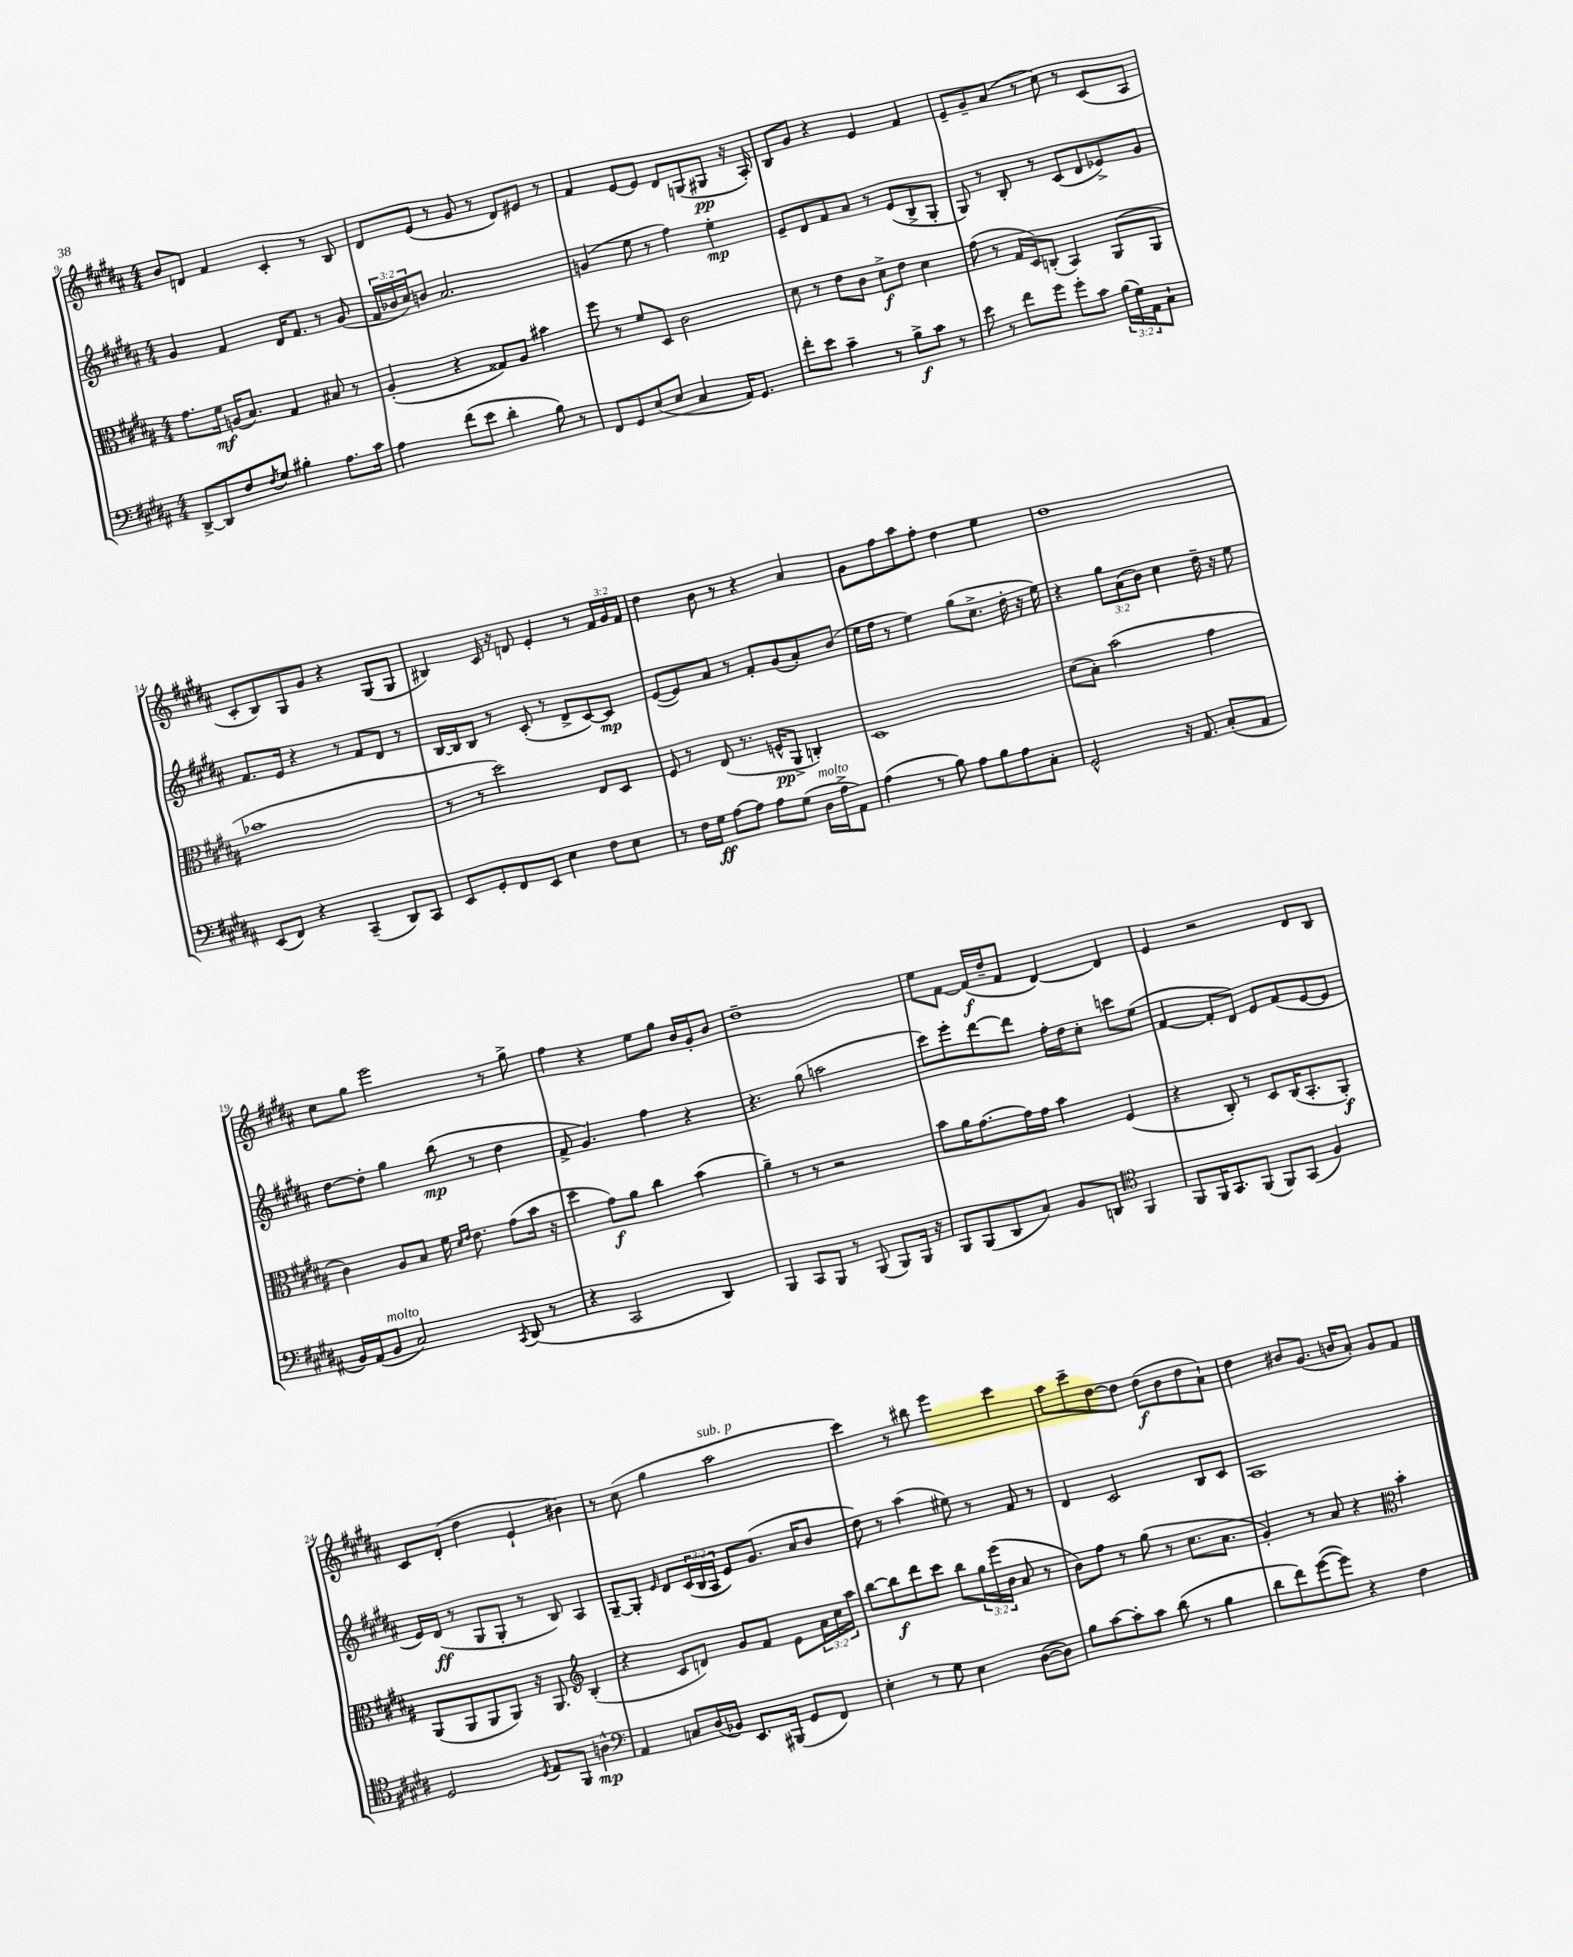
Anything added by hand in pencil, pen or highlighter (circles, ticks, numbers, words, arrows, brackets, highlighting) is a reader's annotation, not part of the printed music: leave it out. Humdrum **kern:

**kern	**dynam	**kern	**dynam	**kern	**dynam	**kern	**dynam
*part4	*part4	*part3	*part3	*part2	*part2	*part1	*part1
*staff4	*staff4	*staff3	*staff3	*staff2	*staff2	*staff1	*staff1
*clefF4	*	*clefC3	*	*clefG2	*	*clefG2	*
*k[f#c#g#d#a#]	*	*k[f#c#g#d#a#]	*	*k[f#c#g#d#a#]	*	*k[f#c#g#d#a#]	*
*M4/4	*	*M4/4	*	*M4/4	*	*M4/4	*
=9	=9	=9	=9	=9	=9	=9	=9
[8DD#^/L	.	8.g#\L	.	4g#/	.	8b/L	.
8DD#/]	.	.	.	.	.	8dn/J	.
.	.	16f#\Jk	mf	.	.	.	.
8F#/	.	(16An/KL	.	4f#/	.	4f#/	.
.	.	8.B/J)	.	.	.	.	.
8qF#/	.	.	.	.	.	.	.
8G#/J	.	.	.	.	.	.	.
4B#X'\	.	4G#/	.	16d#/KL	.	4c#'/	.
.	.	.	.	8.f#/J	.	.	.
8.A#\L	.	8B#X/	.	8r	.	8r	.
.	.	8r	.	(8g#/	.	8B/	.
16c#\Jk	.	.	.	.	.	.	.
=10	=10	=10	=10	=10	=10	=10	=10
4A#\	.	(4A#'/	.	24f#/LL	.	8d#/L	.
.	.	.	.	24b-X/	.	.	.
.	.	.	.	24cc#/J)	.	.	.
.	.	.	.	8bn/J	.	(8e/J	.
(8f#\L	.	4r	.	2.a#/	.	8r	.
8e\J	.	.	.	.	.	8g#/	.
4d#'\	.	8G##X/L)	.	.	.	8r	.
.	.	8A#/J	.	.	.	8d#/L)	.
8B\)	.	4b#X\	.	.	.	8e#X/J	.
8r	.	.	.	.	.	8r	.
=11	=11	=11	=11	=11	=11	=11	=11
8FF#/L	.	8ff#\	.	(4gn/	.	4f#/	.
8GG#/	.	8r	.	.	.	.	.
(8E/	.	8f#/L	.	8ee\	.	[8e/L	.
8E/J	.	8D#/J	.	8r	.	8e/J]	.
4C#/	.	2c#\	.	4ff#\)	.	8d#/L	.
.	.	.	.	.	.	(8Gn/	.
16AA#/KL)	.	.	.	4ee'\	mp	8G#X/J	pp
8.GG#/J	.	.	.	.	.	.	.
.	.	.	.	.	.	16r	.
.	.	.	.	.	.	16A#'/)	.
=12	=12	=12	=12	=12	=12	=12	=12
8f#'\L	.	8d#\	.	8e~/L	.	8B/L	.
8e\J	.	8r	.	8d#/	.	8g#/J	.
4c#~\	.	8e\L	.	8f#/	.	4r	.
.	.	8c#\J	.	8a#/J	.	.	.
8r	.	8d#^\L	f	8r	.	4e/	.
8B^\L	f	8e\J	.	(8e/L	.	.	.
8c#\J	.	4d#\	.	8B^/	.	4f#/	.
8r	.	.	.	8G#'/J	.	.	.
=13	=13	=13	=13	=13	=13	=13	=13
8e\	.	(8g#\	.	8G#/)	.	8e~/L	.
8r	.	8r	.	8r	.	8g#~/	.
8f#\L	.	16G#/LL	.	8B'/	.	(8a#/J	.
.	.	16D#/J)	.	.	.	.	.
8g#\J	.	(8Cn'/J	.	8r	.	8r	.
8g#'\L	.	4BB/)	.	(8c#/L	.	8cc#\)	.
8c#\J	.	.	.	8d#/	.	8r	.
(24B\LL	.	(8AA#/L	.	8e-X^/)	.	(8c#/L	.
24G#\)	.	.	.	.	.	.	.
24AA#\J	.	.	.	.	.	.	.
8C#`\J	.	8AA#/J	.	8g#/J	.	8A#/J	.
!!LO:LB:g=z
=14	=14	=14	=14	=14	=14	=14	=14
(8EE/L	.	1b-X	.	8.f#/L	.	8c#'/L	.
8FF#/J)	.	.	.	.	.	8B/)	.
.	.	.	.	16e/Jk	.	.	.
4r	.	.	.	4r	.	8G#/	.
.	.	.	.	.	.	8g#/J	.
(4CC#~/	.	.	.	8r	.	4r	.
.	.	.	.	8f#/L	.	.	.
8DD#/L)	.	.	.	8d#/J	.	(8G#/L	.
8CC#/J	.	.	.	8r	.	8G#/J	.
=15	=15	=15	=15	=15	=15	=15	=15
8EE/L	.	8r	.	[16B/LL	.	4B#X/)	.
.	.	.	.	16B/J]	.	.	.
8GG#'/	.	8r	.	8B/J	.	.	.
8FF#/	.	2dd#\)	.	8r	.	16c#/	.
.	.	.	.	.	.	16r	.
8EE/J	.	.	.	(8c#'/	.	8dn/	.
4E\	.	.	.	8r	.	4e'/	.
.	.	.	.	8d#^/L	.	.	.
8F#\L	.	8E/L	.	[8c#/)	.	8r	.
8E\J	.	8D#/J	.	8c#/J]	mp	24f#/LL	.
.	.	.	.	.	.	24g#/	.
.	.	.	.	.	.	24f#/JJ	.
=16	=16	=16	=16	=16	=16	=16	=16
8r	.	8F#/	.	([8e/L	.	4dd#\	.
16F#\LL	.	8r	.	8e/])	.	.	.
16G#\JJ	ff	.	.	.	.	.	.
[8A#\L	.	(8E/	.	8a#/J	.	8b\	.
8A#\J]	.	8.r	.	8r	.	8r	.
8A#\L	.	.	.	8f#'/L	.	4r	.
.	.	16Fn^^/KL	pp	.	.	.	.
(8G#\J	.	8AA#^/J	.	(8g#/	.	.	.
!LO:TX:a:i:t=molto	!	!	!	!	!	!	!
16D#\LL	.	4Cn'/)	.	8a#'/)	.	4a#/	.
16A#^\J	.	.	.	.	.	.	.
8AA#\J)	.	.	.	(8b/J	.	.	.
=17	=17	=17	=17	=17	=17	=17	=17
(4A#\	.	1D#	.	16ee\LL	.	8g#\L	.
.	.	.	.	16ff#\JJ	.	.	.
.	.	.	.	8r	.	8ff#\	.
8r	.	.	.	4ee\)	.	8aa#\	.
8B\)	.	.	.	.	.	8ff#'\J	.
8A#\L	.	.	.	(8gg#\L	.	4dd#\	.
8B\	.	.	.	8.cc#^\J	.	.	.
8A#\	.	.	.	.	.	4ee\	.
.	.	.	.	16dd#'\	.	.	.
8C#'\J	.	.	.	16r	.	.	.
.	.	.	.	16ee\)	.	.	.
=18	=18	=18	=18	=18	=18	=18	=18
2GG#^^/	.	(8d#\L	.	4r	.	1dd#	.
.	.	8B'\J)	.	.	.	.	.
.	.	(2b\	.	12gg#\L	.	.	.
.	.	.	.	(12a#\	.	.	.
.	.	.	.	12b\J)	.	.	.
16r	.	.	.	4cc#\	.	.	.
8.AA#/	.	.	.	.	.	.	.
(8C#'/L	.	4g#\	.	16dd#~\	.	.	.
.	.	.	.	16r	.	.	.
8AA#/J	.	.	.	8ee\	.	.	.
!!LO:LB:g=z
=19	=19	=19	=19	=19	=19	=19	=19
16BB/LL)	.	4c#\)	.	[8dd#\L	.	8cc#\L	.
(16AA#/J	.	.	.	.	.	.	.
!LO:TX:a:i:t=molto	!	!	!	!	!	!	!
8BB/J	.	.	.	8dd#'\J]	.	8gg#\J	.
2C#/)	.	8A#/L	.	4gg#\	.	2eee\	.
.	.	8B/J	.	.	.	.	.
.	.	16f#\	.	(8bb\	mp	.	.
.	.	16qqd#/LL	.	.	.	.	.
.	.	16qqe/JJ	.	.	.	.	.
.	.	8.e\	.	.	.	.	.
.	.	.	.	8r	.	.	.
8qCC#/	.	.	.	.	.	.	.
(8DD#/	.	(8g#\L	.	4dd#\	.	8r	.
8r	.	16b\Jk	.	.	.	8gg#^\	.
.	.	16r	.	.	.	.	.
=20	=20	=20	=20	=20	=20	=20	=20
4r	.	4dd#\	.	8f#^/	.	4ff#\	.
.	.	.	.	4.g#/)	.	.	.
2CC#/	.	8g#\L)	f	.	.	4r	.
.	.	8a#\J	.	.	.	.	.
.	.	4cc#\	.	4ff#\	.	8ee\L	.
.	.	.	.	.	.	8gg#\J	.
4DD#/)	.	(4b\	.	4r	.	16b/LL	.
.	.	.	.	.	.	16g#'/J	.
.	.	.	.	.	.	8b/J	.
=21	=21	=21	=21	=21	=21	=21	=21
4BBB/	.	4a#~\)	.	4.r	.	1dd#~	.
8CC#/L	.	8r	.	.	.	.	.
8BBB/J	.	8r	.	(8gg#\	.	.	.
8r	.	2r	.	2aan\	.	.	.
(8BBB/	.	.	.	.	.	.	.
8BBB/L)	.	.	.	.	.	.	.
16BBB/Jk	.	.	.	.	.	.	.
16r	.	.	.	.	.	.	.
=22	=22	=22	=22	=22	=22	=22	=22
8BBB/L	.	8b\L	.	8ccc#\L)	.	8ee\L	.
(8BBB/	.	16a#\K	.	8eee'\	.	[8f#\J	.
.	.	[8.g#\	.	.	.	.	.
8DD#/	.	.	.	[8ddd#\	.	(16f#/LL]	f
.	.	.	.	.	.	16dd#~/J	.
8C#/J)	.	16g#\L]	.	8ddd#\J]	.	8f#/J	.
.	.	16g#\JJ	.	.	.	.	.
8BB/L	.	4b\	.	16ff#'\LL	.	[4d#/)	.
.	.	.	.	16dd#\J	.	.	.
8DDn/J	.	.	.	8cc#'\J	.	.	.
*clefC4	*	*	*	*	*	*	*
4FF#/	.	(4F#/	.	8cccn\L	.	4d#/]	.
.	.	.	.	(8ee\J	.	.	.
=23	=23	=23	=23	=23	=23	=23	=23
8FF#/L	.	4r	.	[4f#/	.	4e/	.
16FF#/K	.	.	.	.	.	.	.
8.GG#/	.	.	.	.	.	.	.
.	.	8C#'/)	.	8f#'/L]	.	2r	.
(8FF#/J	.	8r	.	8d#/J)	.	.	.
8FF#/L)	.	8D#/L	.	8e/L	.	.	.
(8GG#/J	.	(16C#/K	.	(8f#/	.	.	.
.	.	8.BB'/	.	.	.	.	.
4F#/)	.	.	.	[8e/	.	8d#/L	.
.	.	8AA#'/J)	f	8e/J]	.	8B/J	.
!!LO:LB:g=z
=24	=24	=24	=24	=24	=24	=24	=24
2D#/	.	(8AA#/L	.	16e/LL)	.	8c#/L	.
.	.	.	.	(16d#/JJ	ff	.	.
.	.	8AA#/	.	8r	.	(8d#'/J	.
.	.	8AA#/	.	8G#/L	.	4dd#\	.
.	.	8AA#/J)	.	8G#'/J	.	.	.
8qD#/	.	.	.	.	.	.	.
8E/L	.	16r	.	8r	.	4e`/	.
.	.	8.AA#/	.	.	.	.	.
8FF#/J	.	.	.	8B/)	.	.	.
*	*	*clefG2	*	*	*	*	*
4An^^\	mp	(4B'/	.	4A#/	.	4b#X\)	.
=25	=25	=25	=25	=25	=25	=25	=25
*clefF4	*	*	*	*	*	*	*
4AA#/	.	4r	.	[8G#~/L	.	8r	.
.	.	.	.	8G#'/J]	.	(8cc#\	.
.	.	.	.	16qqe/	.	.	.
8Cn/L	.	8c#/L	.	8d#/L	.	4gg#\	.
(16D#/L	.	8dn/J)	.	(24c#/L	.	.	.
.	.	.	.	24B/	.	.	.
16BB-X/JJ)	.	.	.	.	.	.	.
.	.	.	.	24A#/JJ	.	.	.
!	!	!	!	!	!	!LO:TX:a:i:t=sub. p	!
8.EE/L	.	8g#/L	.	8e/L)	.	2aa#\	.
.	.	8f#/J	.	(8.g#/J	.	.	.
(16BBB#X/Jk	.	.	.	.	.	.	.
8GG#/L	.	8e\L	.	.	.	.	.
.	.	.	.	16a#/KL	.	.	.
8FF#/J)	.	24a#\L	.	8b/J	.	.	.
.	.	24cc#\	.	.	.	.	.
.	.	24aa#\JJ	.	.	.	.	.
=26	=26	=26	=26	=26	=26	=26	=26
4E'\	.	[8bb\L	.	8dd#\)	.	4ccc#\)	.
.	.	8bb\]	f	8r	.	.	.
8r	.	8ddd#\	.	(4aa#\	.	8r	.
8G#\	.	8ccc#\J	.	.	.	8bb#X\	.
4E\	.	8bb\L	.	8ee#X\)	.	4eee\	.
.	.	24gg#\L	.	8r	.	.	.
.	.	(24eee\	.	.	.	.	.
.	.	24b\JJ	.	.	.	.	.
([8D#\L	.	8a#/	.	8f#/	.	4ccc#\	.
8D#\J])	.	8r	.	8r	.	.	.
=27	=27	=27	=27	=27	=27	=27	=27
8B\L	.	8b\L)	.	4d#/	.	8aa#\L	.
[8c#\	.	8ff#\J	.	.	.	8ccc#~\	.
8c#'\]	.	8r	.	2c#/	.	[8dd#\	.
8c#\J	.	(8gg#\	.	.	.	8dd#\J]	.
(8d#\	.	8r	.	.	.	(8dd#\L	f
8r	.	8.cc#\L	.	.	.	8b\	.
4B\	.	.	.	8B/L	.	8dd#\	.
.	.	8.a#\J	.	.	.	.	.
.	.	.	.	8c#/J	.	8a#`\J)	.
=28	=28	=28	=28	=28	=28	=28	=28
8d#\L	.	4g#'/)	.	1A#	.	4dd#\	.
8f#\)	.	.	.	.	.	.	.
([8g#\	.	8r	.	.	.	8b#X/L	.
8g#\J])	.	8a#/	.	.	.	(8.g#/J	.
4r	.	4r	.	.	.	.	.
.	.	.	.	.	.	16bn/KL	.
.	.	.	.	.	.	8a#'/J)	.
*	*	*clefC3	*	*	*	*	*
4F#\	.	4b'\	.	.	.	8g#/L	.
.	.	.	.	.	.	8f#/J	.
==	==	==	==	==	==	==	==
*-	*-	*-	*-	*-	*-	*-	*-
